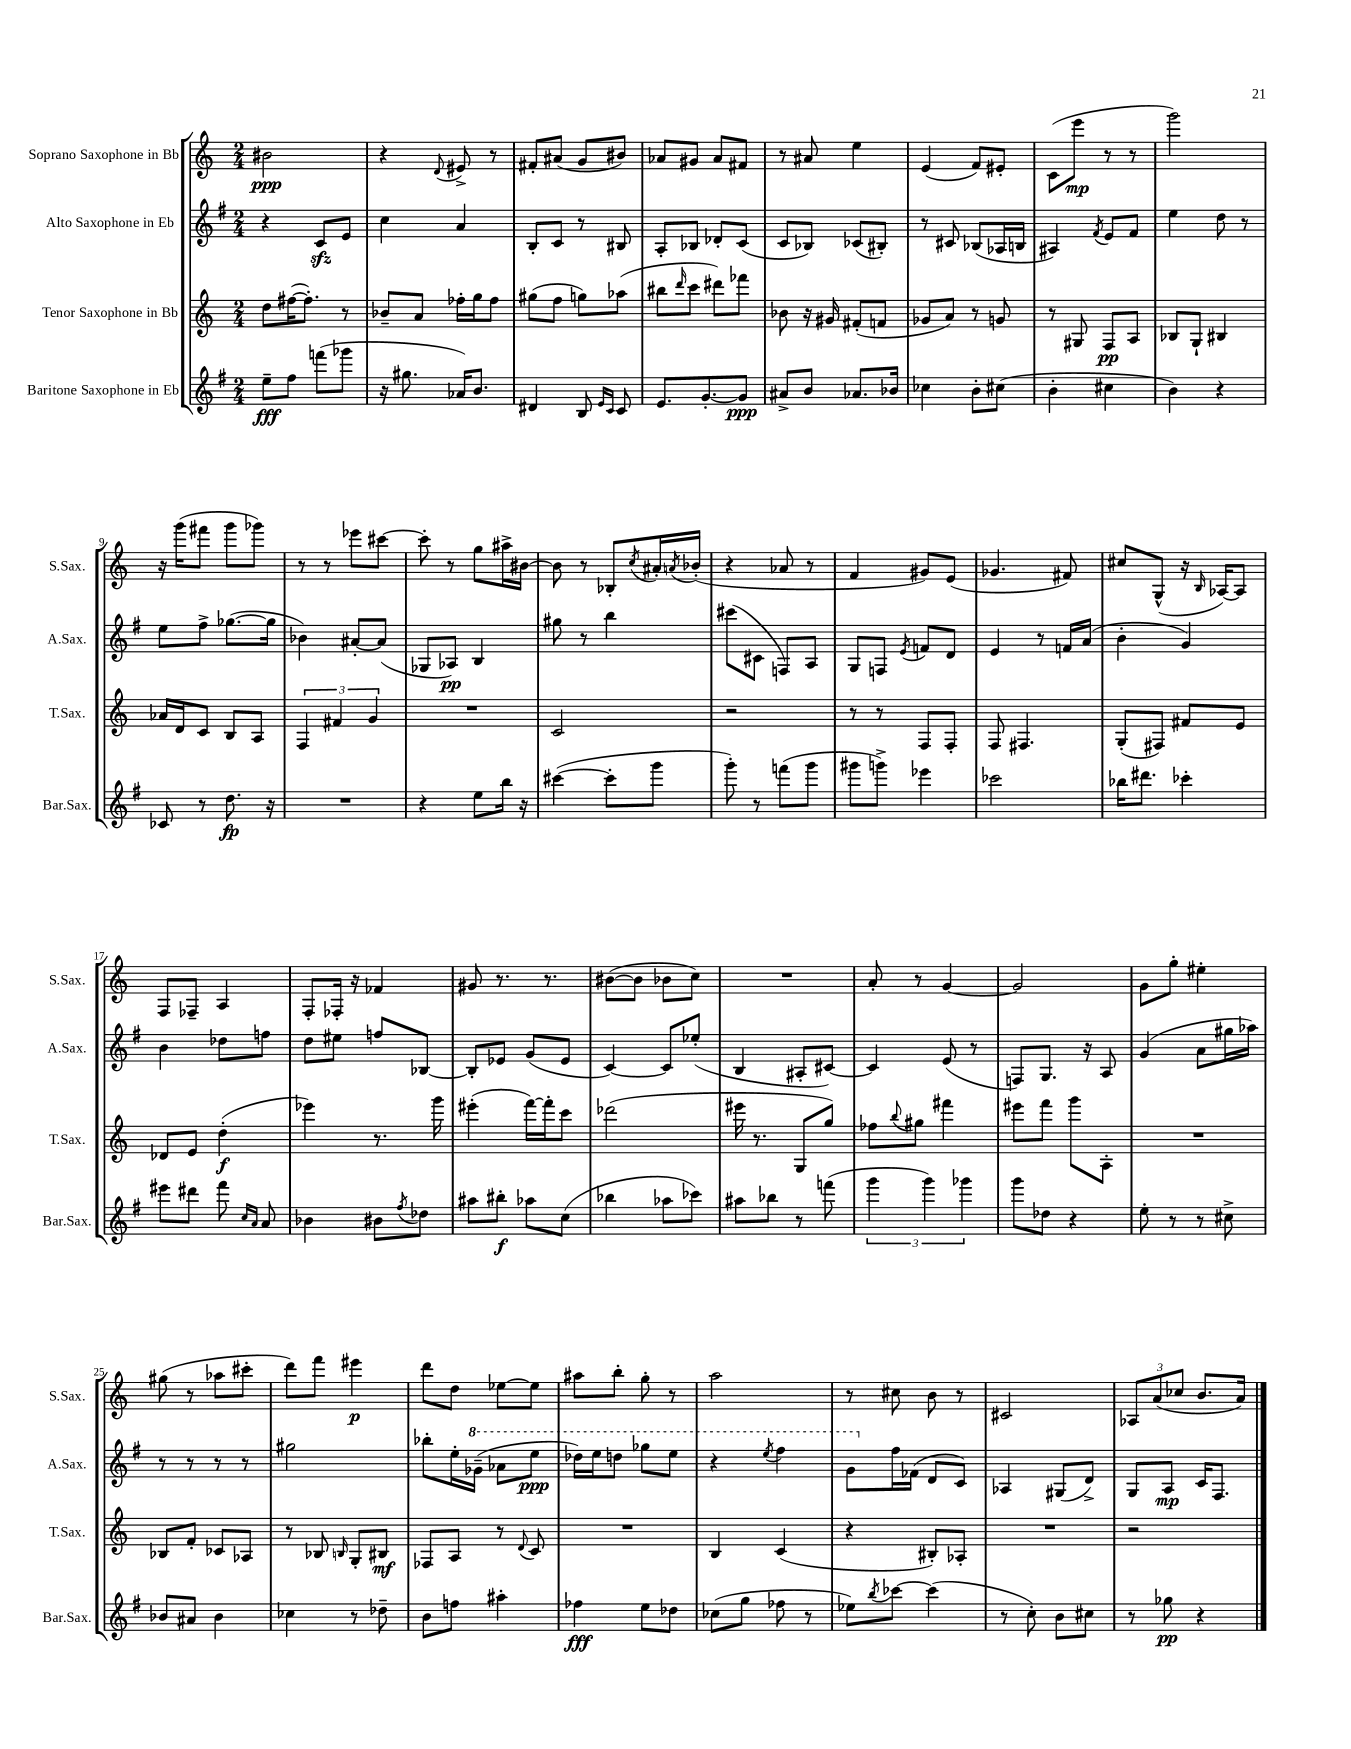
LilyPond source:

<<
\new StaffGroup <<
\new Staff = "s0" \with { instrumentName = "Soprano Saxophone in Bb" shortInstrumentName = "S.Sax." } {
    \clef treble \key c \major \numericTimeSignature \time 2/4
    bis'2\ppp |
    r4 \appoggiatura { d'8 } eis'8-> r8 |
    fis'8-. ais'8( g'8 bis'8) |
    aes'8 gis'8 aes'8 fis'8 |
    r8 ais'8 e''4 |
    e'4( f'8) eis'8-. |
    c'8( e'''8\mp r8 r8 |
    g'''2) |
    r16 g'''16( fis'''8 g'''8 ges'''8) |
    r8 r8 ees'''8 cis'''8~ |
    cis'''8-. r8 g''8 ais''16-> bis'16~ |
    bis'8 r8 bes8-. \acciaccatura { c''8 } ais'16-. \acciaccatura { a'8 } bes'16-.( |
    r4 aes'8 r8 |
    f'4 gis'8) e'8( |
    ges'4. fis'8) |
    cis''8 g8-^( r16 \grace { b16 } aes16~) aes8 |
    f8 fes8-- a4 |
    f8-. fes16-. r16 fes'4 |
    gis'8 r8. r8. |
    bis'8~( bis'8 bes'8 c''8) |
    R2 |
    a'8-. r8 g'4~ |
    g'2 |
    g'8 g''8-. eis''4-. |
    gis''8( r8 aes''8 cis'''8-. |
    d'''8) f'''8 eis'''4\p |
    d'''8 d''8 ees''8~ ees''8 |
    ais''8 b''8-. g''8-. r8 |
    a''2 |
    r8 cis''8 b'8 r8 |
    cis'2 |
    \tuplet 3/2 { aes8 a'8( ces''8 } b'8. a'16) \bar "|." |
}
\new Staff = "s1" \with { instrumentName = "Alto Saxophone in Eb" shortInstrumentName = "A.Sax." } {
    \clef treble \key g \major \numericTimeSignature \time 2/4
    r4 c'8\sfz e'8 |
    c''4 a'4 |
    b8-. c'8 r8 bis8 |
    a8-. bes8 des'8-. c'8( |
    c'8 bes8) ces'8( bis8-.) |
    r8 cis'8 bes8( aes16 b16 |
    ais4) \acciaccatura { fis'8 } e'8 fis'8 |
    e''4 d''8 r8 |
    e''8 fis''8-> ges''8.~( ges''16 |
    bes'4) ais'8~-. ais'8( |
    ges8 aes8\pp) b4 |
    gis''8 r8 b''4 |
    cis'''8( cis'8 f8) a8 |
    g8 f8 \acciaccatura { e'8 } f'8 d'8 |
    e'4 r8 f'16 a'16( |
    b'4-. g'4) |
    b'4 des''8 f''8 |
    d''8 eis''8 f''8 bes8~ |
    bes8-. ees'8 g'8( ees'8 |
    c'4~) c'8 ees''8-.( |
    b4 ais8-. cis'8~) |
    cis'4 e'8( r8 |
    f8) g8. r16 a8 |
    g'4( a'8 gis''16 aes''16) |
    r8 r8 r8 r8 |
    gis''2 |
    bes''8-. e''16-. \ottava #1 ges''16--( aes''8 e'''8\ppp |
    des'''16) e'''16 d'''8 ges'''8 e'''8 |
    r4 \acciaccatura { e'''8 } fis'''4 |
    g''8 \ottava #0 fis''16 fes'16( d'8 c'8) |
    aes4 gis8( d'8->) |
    g8 a8\mp c'16 fis8. \bar "|." |
}
\new Staff = "s2" \with { instrumentName = "Tenor Saxophone in Bb" shortInstrumentName = "T.Sax." } {
    \clef treble \key c \major \numericTimeSignature \time 2/4
    d''8 fis''16~( fis''8.-.) r8 |
    bes'8-- a'8 fes''16-. g''16 fes''8 |
    gis''8( f''8 g''8) aes''8( |
    bis''8 \grace { d'''16 } c'''8 dis'''8) fes'''8 |
    bes'8 r16 gis'16 fis'8-.( f'8 |
    ges'8 a'8) r8 g'8 |
    r8 gis8 f8\pp a8 |
    bes8 g8-! bis4 |
    aes'16 d'16 c'8 b8 a8 |
    \tuplet 3/2 { f4 fis'4 g'4 } |
    R2 |
    c'2 |
    r2 |
    r8 r8 f8 f8-. |
    f8 fis4. |
    g8-.( fis8) fis'8 e'8 |
    des'8 e'8 d''4-.\f( |
    ees'''4) r8. g'''16 |
    eis'''4-.( f'''16~) f'''16-. c'''8 |
    des'''2( |
    eis'''16 r8. g8 g''8) |
    fes''8 \appoggiatura { b''8 } gis''8 fis'''4 |
    eis'''8 f'''8 g'''8 a8-. |
    R2 |
    bes8 f'8-. ces'8 aes8 |
    r8 bes8 \grace { b16 } g8-. bis8\mf |
    fes8 a8 r8 \appoggiatura { d'8 } c'8 |
    R2 |
    b4 c'4( |
    r4 bis8-.) aes8-. |
    R2 |
    r2 \bar "|." |
}
\new Staff = "s3" \with { instrumentName = "Baritone Saxophone in Eb" shortInstrumentName = "Bar.Sax." } {
    \clef treble \key g \major \numericTimeSignature \time 2/4
    e''8--\fff fis''8 f'''8( ges'''8 |
    r16 gis''8. aes'16) b'8. |
    dis'4 b8 \grace { e'16 c'16 } c'8 |
    e'8. g'8.~-. g'8\ppp |
    ais'8-> b'8 aes'8. bes'16 |
    ces''4 b'8-. cis''8( |
    b'4-. cis''4 |
    b'4) r4 |
    ces'8 r8 d''8.\fp r16 |
    R2 |
    r4 e''8 b''16 r16 |
    cis'''4~( cis'''8-. g'''8 |
    g'''8-.) r8 f'''8( g'''8 |
    gis'''8 g'''8->) ees'''4 |
    ces'''2 |
    bes''16 dis'''8. ces'''4-. |
    eis'''8 dis'''8 fis'''8 \grace { c''16 a'16 } a'8 |
    bes'4 bis'8 \acciaccatura { fis''8 } des''8 |
    ais''8 bis''8-.\f aes''8 c''8( |
    bes''4 aes''8 ces'''8) |
    ais''8 bes''8 r8 f'''8( |
    \tuplet 3/2 { g'''4 g'''4) ges'''4 } |
    g'''8 des''8 r4 |
    e''8-. r8 r8 cis''8-> |
    bes'8 ais'8 bes'4 |
    ces''4 r8 des''8-- |
    b'8 f''8 ais''4-. |
    fes''4\fff e''8 des''8 |
    ces''8( g''8 fes''8 r8 |
    ees''8) \acciaccatura { b''8 } ces'''8~ ces'''4( |
    r8 c''8-.) b'8 cis''8 |
    r8 ges''8\pp r4 \bar "|." |
}
>>
>>
